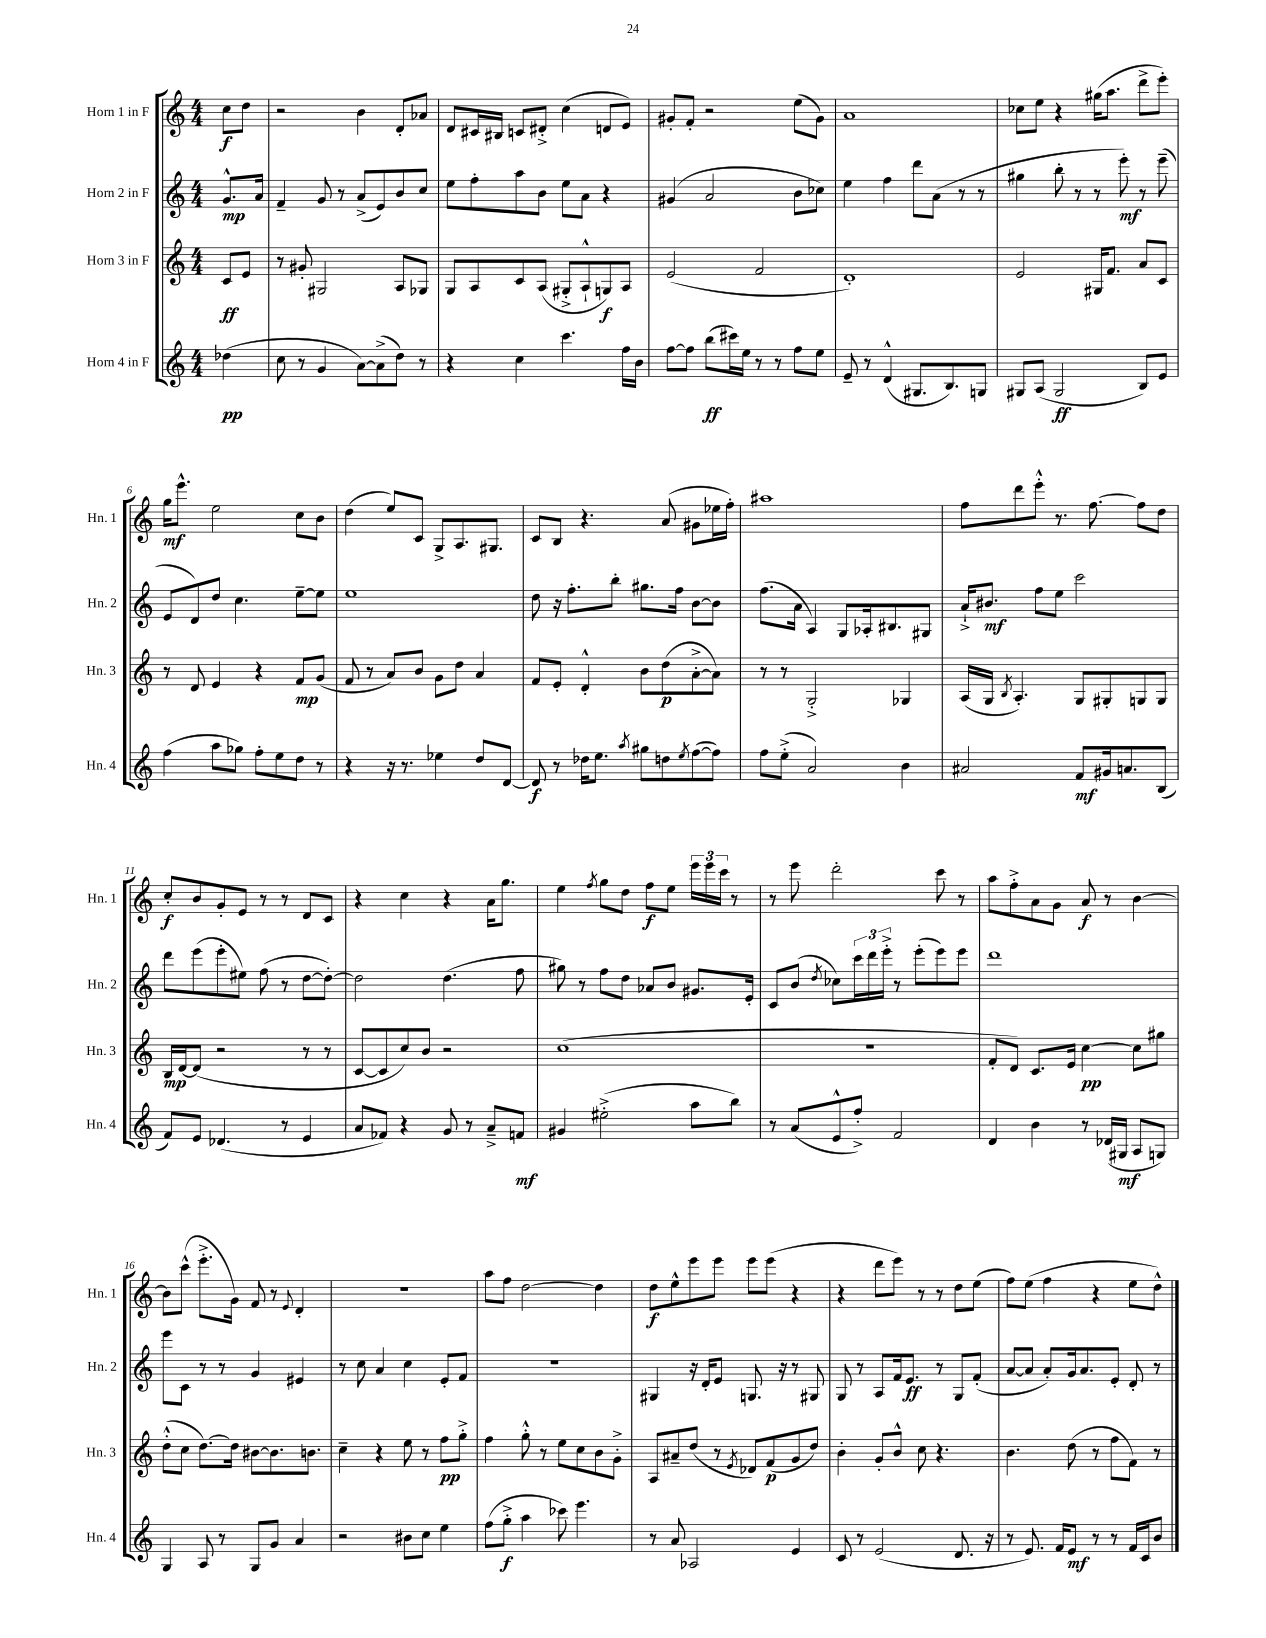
<<
\new StaffGroup <<
\new Staff = "s0" \with { instrumentName = "Horn 1 in F" shortInstrumentName = "Hn. 1" } {
    \clef treble \key c \major \numericTimeSignature \time 4/4 \partial 4
    c''8\f d''8 |
    r2 b'4 d'8-. aes'8 |
    d'8 cis'16 bis16 c'8 dis'8-.-> c''4( d'8 e'8) |
    gis'8-. f'8-. r2 e''8( gis'8) |
    a'1 |
    ces''8 e''8 r4 gis''16( a''8. d'''8-> e'''8-.) |
    g''16\mf e'''8.-^ e''2 c''8 b'8 |
    d''4( e''8) c'8 g8-> a8. gis8. |
    c'8 b8 r4. a'8( gis'8 ees''16 f''16-.) |
    ais''1 |
    f''8 d'''8 e'''8-.-^ r8. f''8.~ f''8 d''8 |
    c''8-.\f b'8 g'8-. e'8 r8 r8 d'8 c'8 |
    r4 c''4 r4 a'16 g''8. |
    e''4 \acciaccatura { f''8 } g''8 d''8 f''8\f e''8 \tuplet 3/2 { e'''16 e'''16 c'''16 } r8 |
    r8 e'''8 d'''2-. c'''8 r8 |
    a''8 f''8-.-> a'8 g'8 a'8\f r8 b'4~ |
    b'8 c'''8-^( e'''8.-.-> g'16) f'8 r8 \appoggiatura { e'8 } d'4-. |
    R1 |
    a''8 f''8 d''2~ d''4 |
    d''8\f e''8-^ e'''8 e'''8 e'''8 e'''8( r4 |
    r4 d'''8 e'''8) r8 r8 d''8 e''8( |
    f''8) e''8( f''4 r4 e''8 d''8-^) \bar "|." |
}
\new Staff = "s1" \with { instrumentName = "Horn 2 in F" shortInstrumentName = "Hn. 2" } {
    \clef treble \key c \major \numericTimeSignature \time 4/4 \partial 4
    g'8.-^\mp a'16 |
    f'4-- g'8 r8 a'8->( e'8) b'8 c''8 |
    e''8 f''8-. a''8 b'8 e''8 a'8 r4 |
    gis'4( a'2 b'8 ces''8) |
    e''4 f''4 d'''8 a'8( r8 r8 |
    gis''4 b''8-. r8 r8 e'''8-.\mf) r8 e'''8--( |
    e'8 d'8) d''8 c''4. e''8~-- e''8 |
    e''1 |
    d''8 r16 f''8.-. b''8-. gis''8. f''16 b'8~ b'8 |
    f''8.( a'16 a4) g8 aes16-. bis8. gis8 |
    a'16-!-> bis'8.\mf f''8 e''8 c'''2 |
    d'''8 e'''8( e'''8-. eis''8) f''8( r8 d''8~ d''8~-.) |
    d''2 d''4.( f''8 |
    gis''8) r8 f''8 d''8 aes'8 b'8 gis'8. e'16-. |
    c'8 b'8( \acciaccatura { d''8 } ces''8) \tuplet 3/2 { c'''16 d'''16 e'''16-.-> } r8 e'''8-.( e'''8) e'''8 |
    d'''1 |
    e'''8 c'8 r8 r8 g'4 eis'4 |
    r8 c''8 a'4 c''4 e'8-. f'8 |
    R1 |
    gis4 r16 d'16-. e'8 g8. r16 r8 gis8 |
    g8 r8 a8 f'16 e'8.\ff r8 g8 f'8-.( |
    a'8~ a'8 a'8-.) g'16 a'8. e'8-. d'8-. r8 \bar "|." |
}
\new Staff = "s2" \with { instrumentName = "Horn 3 in F" shortInstrumentName = "Hn. 3" } {
    \clef treble \key c \major \numericTimeSignature \time 4/4 \partial 4
    c'8\ff e'8 |
    r8 gis'8-. gis2 a8 ges8 |
    g8 a8 c'8 a8( gis8-.-> a8-!-^ g8\f) a8 |
    e'2( f'2 |
    d'1-.) |
    e'2 gis16 f'8. a'8 c'8 |
    r8 d'8 e'4 r4 f'8\mp g'8( |
    f'8 r8 a'8) b'8 g'8 d''8 a'4 |
    f'8 e'8-. d'4-.-^ b'8 d''8\p( a'8~-.-> a'8) |
    r8 r8 g2-.-> ges4 |
    a16( g16 \acciaccatura { b8 } a4.-.) g8 gis8-. g8 g8 |
    b16\mp d'16~ d'8( r2 r8 r8 |
    c'8~ c'8 c''8) b'8 r2 |
    c''1( |
    R1 |
    f'8-. d'8) c'8. e'16 c''4~\pp c''8 gis''8 |
    d''8-.-^( c''8 d''8.~) d''16 bis'8~ bis'8. b'8. |
    c''4-- r4 e''8 r8 f''8\pp g''8-.-> |
    f''4 g''8-.-^ r8 e''8 c''8 b'8 g'8-.-> |
    a8 ais'8-- d''8( r8 \acciaccatura { e'8 } des'8) f'8\p( g'8 d''8) |
    b'4-. g'8-. b'8-^ c''8 r4. |
    b'4. d''8( r8 f''8 f'8) r8 \bar "|." |
}
\new Staff = "s3" \with { instrumentName = "Horn 4 in F" shortInstrumentName = "Hn. 4" } {
    \clef treble \key c \major \numericTimeSignature \time 4/4 \partial 4
    des''4\pp( |
    c''8 r8 g'4 a'8~) a'8->( d''8) r8 |
    r4 c''4 c'''4. f''16 b'16 |
    f''8~ f''8 b''8\ff( cis'''16) e''16 r8 r8 f''8 e''8 |
    e'8-- r8 d'4-^( gis8. b8.) g8 |
    gis8 a8( gis2\ff b8) e'8 |
    f''4( a''8 ges''8) f''8-. e''8 d''8 r8 |
    r4 r16 r8. ees''4 d''8 d'8~ |
    d'8\f r8 des''16 e''8. \acciaccatura { a''8 } gis''8 d''8 \acciaccatura { e''8 } f''8~( f''8) |
    f''8 e''8-.->( a'2) b'4 |
    ais'2 f'8\mf gis'16 a'8. b8( |
    f'8) e'8 des'4.( r8 e'4 |
    a'8 fes'8) r4 g'8 r8 a'8---> f'8\mf |
    gis'4 eis''2-.->( a''8 b''8) |
    r8 a'8( e'8-^ f''8-.->) f'2 |
    d'4 b'4 r8 des'16( gis16\mf a8 g8) |
    g4 a8 r8 g8 g'8 a'4 |
    r2 bis'8 c''8 e''4 |
    f''8( g''8-.->\f a''4 ces'''8) e'''4. |
    r8 a'8 aes2 e'4 |
    c'8 r8 e'2( d'8. r16 |
    r8 e'8.) f'16 e'8\mf r8 r8 f'16 c'16 b'8 \bar "|." |
}
>>
>>
